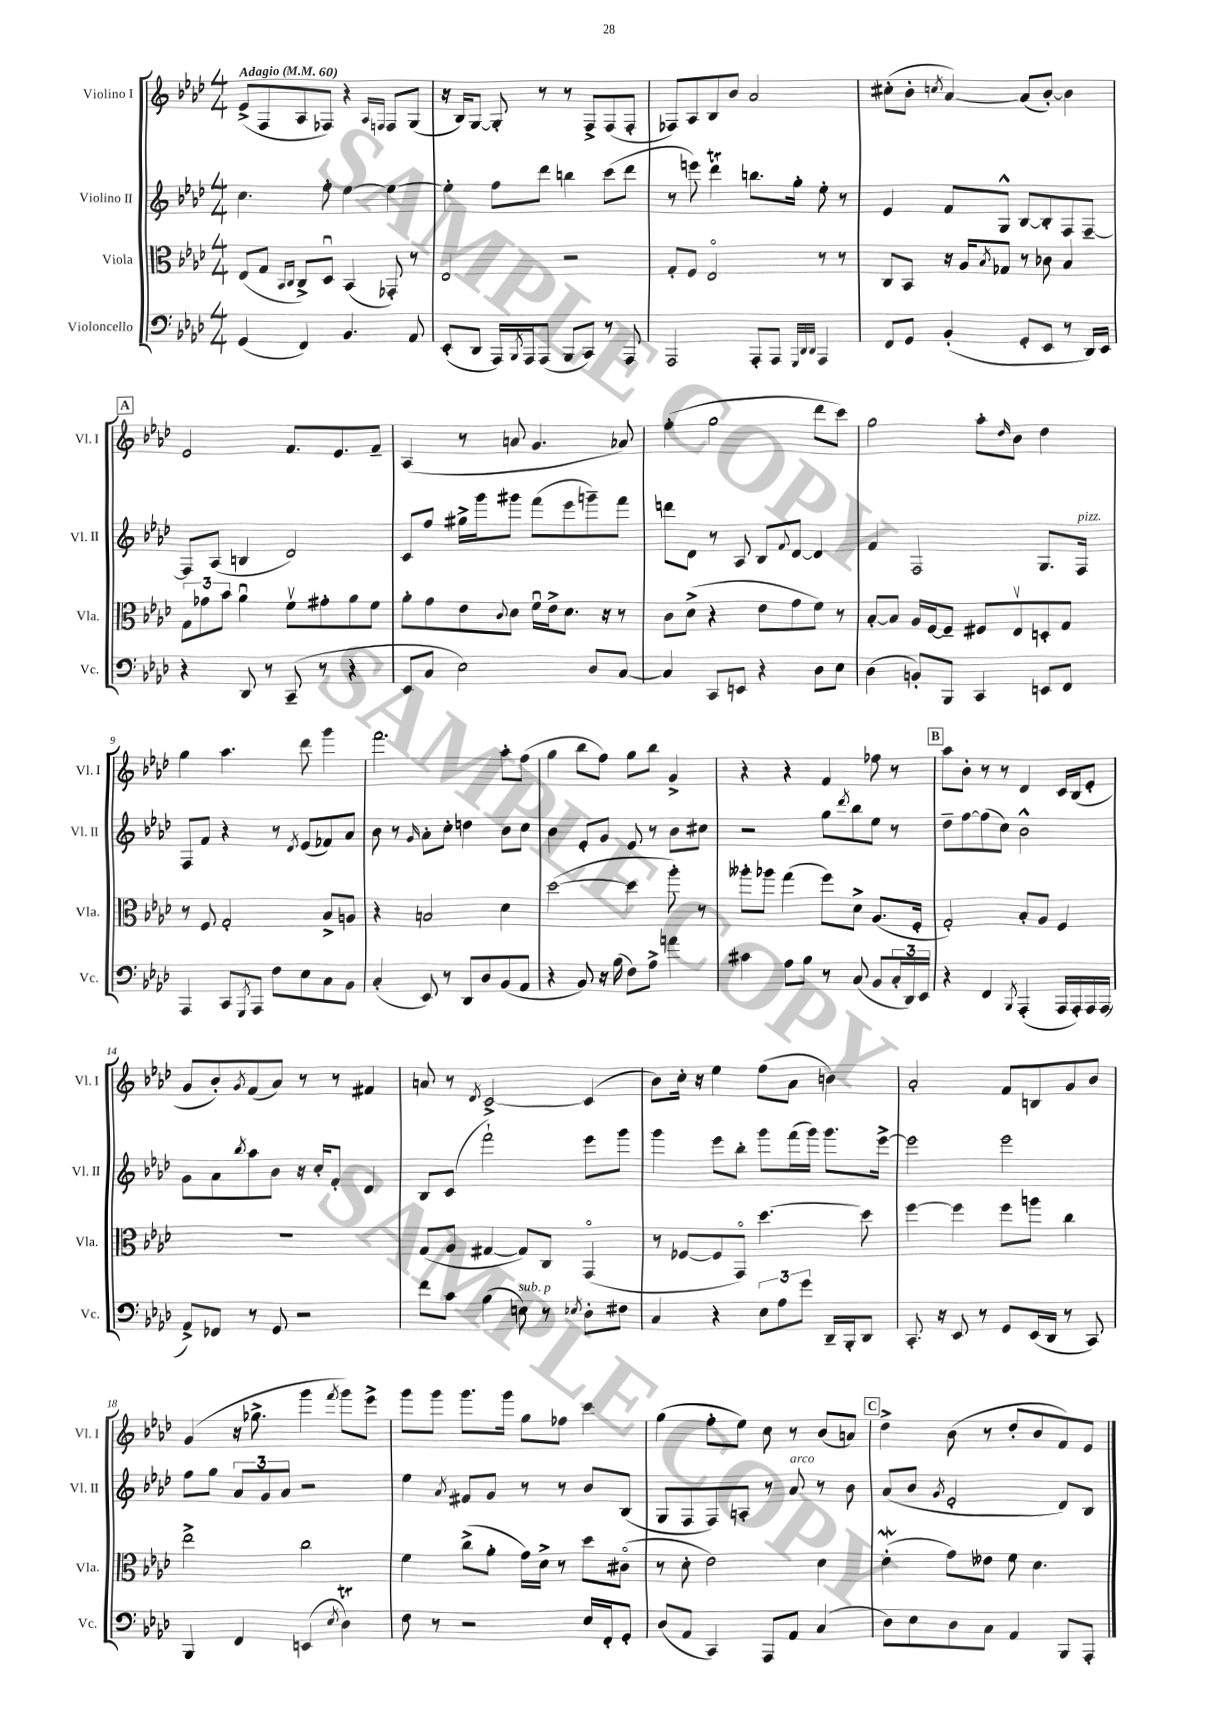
<<
\new StaffGroup <<
\new Staff = "s0" \with { instrumentName = "Violino I" shortInstrumentName = "Vl. I" } {
    \clef treble \key aes \major \numericTimeSignature \time 4/4 \tempo "Adagio" 4 = 60
    ees'8->( f8 aes8 fes8) r4 \grace { aes16 f16 } f8 g8( |
    r16 bes16) g8~ g8-. r8 r8 f8-> f8( f8-. |
    fes8) aes8 bes8 bes'8 aes'2 |
    cis''8-.( bes'8-. \acciaccatura { c''8 } aes'4~) aes'8( bes'8~-.) bes'4 |
    \mark \markup { \box "A" } ees'2 f'8. ees'8. f'8-- |
    aes4( r8 a'8 g'4. aes'8) |
    f''4-.( g''2 des'''8 c'''8) |
    g''2 aes''8-. \grace { des''16 } bes'8 des''4 |
    g''4 aes''4. des'''8 g'''4 |
    f'''2. aes''8-. f''8( |
    g''4 bes''8 f''8) g''8 bes''8 g'4-> |
    r4 r4 f'4 fes''8 r8 |
    \mark \markup { \box "B" } aes''8 bes'8-. r8 r8 des'4 c'16 bes16( ees'8-. |
    g'8 bes'8-.) \acciaccatura { g'8 } f'8( aes'8) r8 r8 fis'4 |
    a'8 r8 \acciaccatura { des'8 } c'2~-> c'4( |
    bes'8) c''16-. r16 ees''4 f''8( aes'8 b'4) |
    aes'2-. f'8 b8 g'8 bes'8 |
    g'4( r16 ges''8.-> g'''4 \acciaccatura { f'''8 } g'''8) ees'''8-> |
    g'''8 g'''8 g'''8. g'''16 g''8 fes''8 c'''4 |
    g''4( f''8-. ees''8) c''8 r8 bes'8( a'8) |
    \mark \markup { \box "C" } des''4-> bes'8( r8 des''8-. bes'8 f'8) ees'8 \bar "|." |
}
\new Staff = "s1" \with { instrumentName = "Violino II" shortInstrumentName = "Vl. II" } {
    \clef treble \key aes \major \numericTimeSignature \time 4/4
    c''4. f''8-. ees''4~ ees''4~ |
    ees''4-. f''8 des'''8 b''4 c'''8( des'''8 |
    r8 e'''8) des'''4\trill b''8. g''16-. ees''8-. r8 |
    ees'4 f'8 g8-^ bes8~ bes8-. f8 f8~-- |
    \mark \markup { \box "A" } f8 aes8( b4 des'2) |
    c'8 f''8 gis''16-> g'''16 gis'''8 f'''8( ees'''8 g'''8--) f'''8 |
    d'''8 des'8 r8 aes8 bes8 \appoggiatura { f'8 } des'8~ des'4 |
    f'4 f2 g8. f16^\markup { \italic "pizz." } |
    f8 f'8 r4 r8 \acciaccatura { des'8 } ees'8( fes'8) aes'8 |
    bes'8 r8 \grace { g'16 } aes'8-. c''8-. d''4 bes'8 c''8 |
    bes'4 ees'8-. g'8 ees'8 r8 bes'8 cis''8 |
    r2 g''8 \acciaccatura { des'''8 } bes''8 ees''8 r8 |
    \mark \markup { \box "B" } des''8-- f''8~ f''8( c''8) bes'2-^ |
    g'8 aes'8 \acciaccatura { bes''8 } aes''8 bes'8 r16 c''16-. f'8-. des'4 |
    bes8 c'8( f'''2-!) ees'''8 g'''8 |
    g'''4 ees'''8 bes''8-. g'''8 f'''16( g'''16) g'''8. ees'''16~-> |
    ees'''2 ees'''2 |
    f''8 g''8 \tuplet 3/2 { aes'8 g'8 aes'8 } r2 |
    ees''4 \acciaccatura { aes'8 } fis'8 g'8 r8 r8 bes'8 bes8( |
    g8 f8 f8) a8-. r8 aes'8^\markup { \italic "arco" } r8 bes'8 |
    \mark \markup { \box "C" } aes'8( bes'8 \acciaccatura { g'8 } ees'2-. des'8) bes8 \bar "|." |
}
\new Staff = "s2" \with { instrumentName = "Viola" shortInstrumentName = "Vla." } {
    \clef alto \key aes \major \numericTimeSignature \time 4/4
    ees8( g8 \grace { bes,16 c16 } c8->) des8\downbow bes,4( ges,8-.) r8 |
    ees2 r2 |
    g8-. f8 ees2\flageolet r8 r8 |
    c8 bes,8 r16 aes16 \acciaccatura { bes8 } ges8 r8 ces'8 bes4 |
    \mark \markup { \box "A" } \tuplet 3/2 { g8 ges'8 bes'8 } aes'4\downbow f'8\upbow gis'8-. aes'8 f'8 |
    aes'8-. g'8 ees'8 \appoggiatura { c'8 } des'8 f'16\downbow ees'16-> des'8. r16 r8 |
    c'8 des'8->( r4 ees'8 g'8 f'8) r8 |
    bes8~-. bes8 aes16 f16~ f8-- fis8 ees8\upbow d8-. g8 |
    r8 f8 g2-. bes8-> a8 |
    r4 b2 des'4 |
    des''2~( des''4 aes''8-.) r8 |
    aeses''8-. aes''8 g''4( f''8) des'8-> aes8.( f16-. |
    \mark \markup { \box "B" } g2-.) bes8-. aes8 f4 |
    R1 |
    g8( aes8 gis4~ gis8) c8 g,4\flageolet( |
    r8 fes8~ fes8 g,8\flageolet) des''4.~ des''8 |
    f''4~ f''4 f''8 a''8 c''4 |
    ees''2-> c''2 |
    f'4 c''8->( aes'8-. g'16) des'16-> r8 des''8 cis'8\flageolet( |
    r8 des'8-. ees'2) des'4 |
    \mark \markup { \box "C" } ees'4-.\mordent( g'8) eeses'8 f'8 des'4. \bar "|." |
}
\new Staff = "s3" \with { instrumentName = "Violoncello" shortInstrumentName = "Vc." } {
    \clef bass \key aes \major \numericTimeSignature \time 4/4
    g,4( f,4) bes,4. aes,8 |
    ees,8-.( des,8 aes,,16) \acciaccatura { bes,,8 } aes,,16 aes,,8( bes,,8 c,8) r8 aes,,8 |
    aes,,2 aes,,8-. aes,,8 \grace { g,,32 des,32 des,32 } aes,,4 |
    f,8 g,8 bes,4-.( g,8-. ees,8 r8 des,16) ees,16 |
    \mark \markup { \box "A" } r4 des,8 r8 c,8--( r8 r4 |
    ees,8 c8 ees2) des8 c8~ |
    c4 c,8 e,8 r4 des8 ees8 |
    des4( b,8-.) bes,,8 c,4 e,8 f,8 |
    aes,,4 c,8 \acciaccatura { g,,8 } aes,,8 f8 ees8 c8 bes,8 |
    c4-.( ees,8) r8 des,8 des8 bes,8( aes,8 |
    r4 bes,8) r16 bes16( f8) aes8-> a'4 |
    cis'4 aes8 bes8 r8 c8( bes,8 \tuplet 3/2 { c16-. des,16) ees,16 } |
    \mark \markup { \box "B" } r4 f,4 \acciaccatura { bes,,8 } aes,,4-.( aes,,16 aes,,16-.) aes,,16 aes,,16( |
    aes,8->) fes,8 r8 g,8 r2 |
    f'8 c'8 bes4( e8^\markup { \italic "sub. p" }) r8 \acciaccatura { ees8 } des8-. fis8 |
    c4 r4 \tuplet 3/2 { ees8 aes8 g'8 } des,16-- bes,,16-. des,8 |
    c,8.-. r16 ees,8 r8 g,8 ees,16( des,16 r8 c,8) |
    bes,,4 f,4 e,4( \acciaccatura { ees8 } des4\trill) |
    f8 r8 r2 ees16 f,16-. g,8-. |
    des8( aes,8 c,4) aes,,8 aes,8 c4( |
    \mark \markup { \box "C" } des8) ees8 des8 c8 aes,4 bes,,8 aes,,8-. \bar "|." |
}
>>
>>
